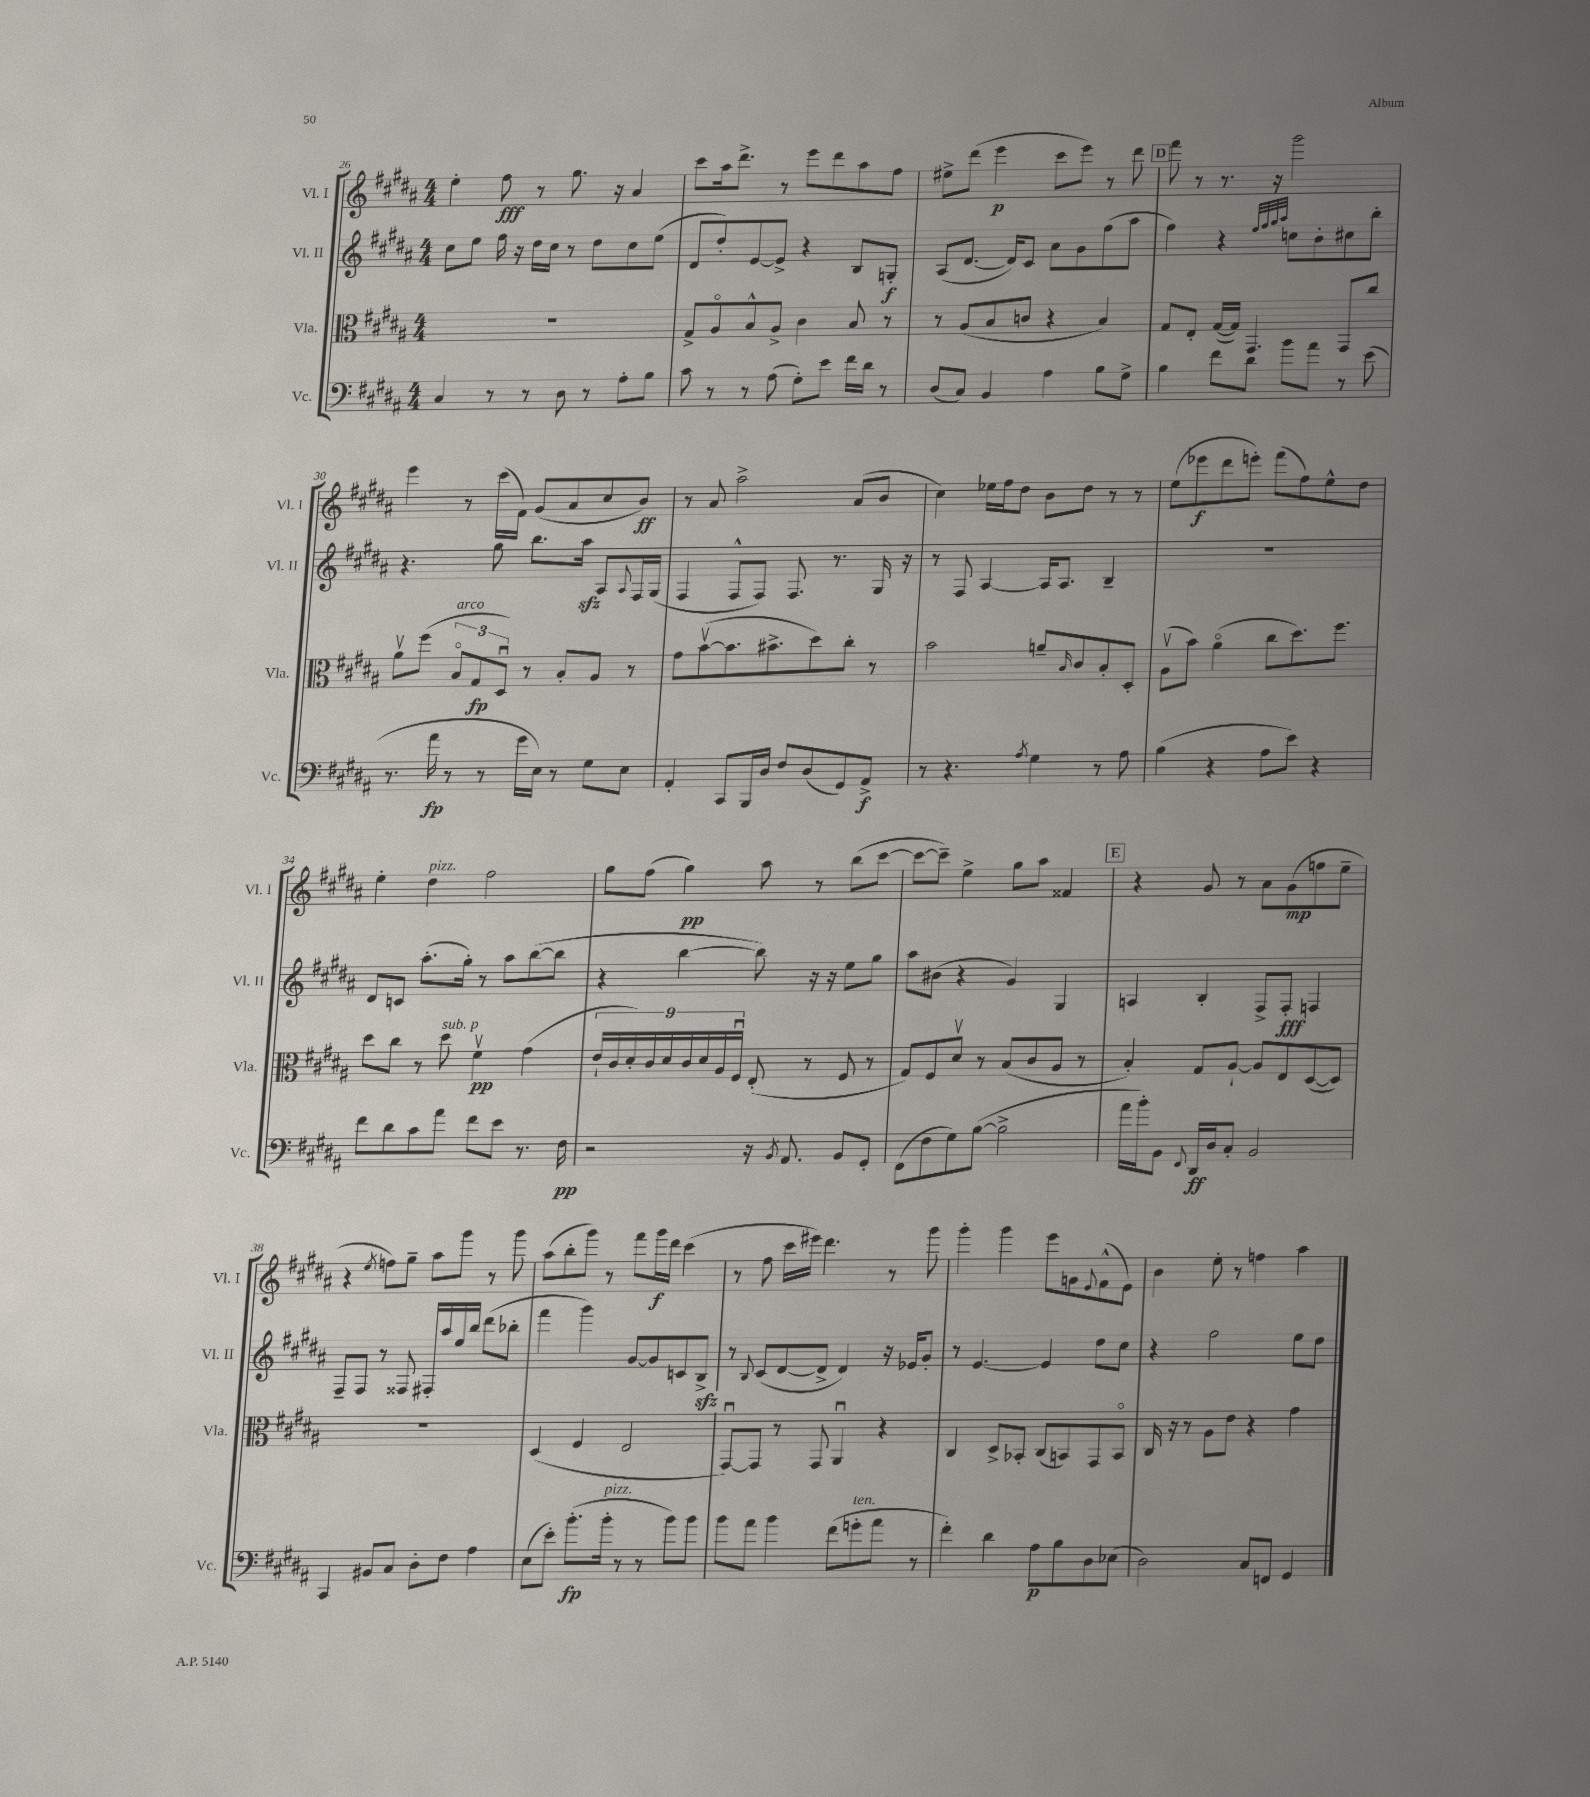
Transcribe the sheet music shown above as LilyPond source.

<<
\new StaffGroup <<
\new Staff = "s0" \with { instrumentName = "Vl. I" shortInstrumentName = "Vl. I" } {
    \clef treble \key b \major \numericTimeSignature \time 4/4
    e''4-. fis''8\fff r8 gis''8. r16 ais'4 |
    cis'''8 ais''16 dis'''8.-> r8 e'''8 dis'''8 ais''8 fis''8 |
    eis''8-> dis'''8( e'''4\p cis'''8 e'''8) r8 dis'''8 |
    \mark \markup { \box "D" } fis'''8 r8 r8. r16 gis'''2 |
    e'''4 r8 cis'''16( fis'16) gis'8( ais'8 cis''8 b'8\ff) |
    r8 ais'8 ais''2-> ais'8( b'8 |
    cis''4) ees''16 fis''16 dis''8 b'8 dis''8 r8 r8 |
    e''8( ees'''8\f dis'''8 e'''8-.) fis'''8( fis''8) e''8-^ dis''8 |
    e''4-. dis''4^\markup { \italic "pizz." } fis''2 |
    gis''8 fis''8( gis''4\pp) ais''8 r8 b''8( cis'''8~ |
    cis'''8~ cis'''8--) e''4-> gis''8 ais''8 fisis'4 |
    \mark \markup { \box "E" } r4 gis'8 r8 ais'8 gis'8\mp( f''8 e''8-- |
    r4 \acciaccatura { e''8 } f''8) gis''8-- ais''8 gis'''8 r8 gis'''8 |
    ais''8( b''8-. gis'''8) r8 fis'''8 gis'''16\f dis'''16 cis'''4( |
    r8 fis''8 cis'''16 eis'''16) dis'''4. r8 gis'''8 |
    gis'''4-. gis'''4 e'''8 g'8 \appoggiatura { e'8 } fis'8-^( e'8) |
    b'4 e''8-. r8 f''4 ais''4 \bar "|." |
}
\new Staff = "s1" \with { instrumentName = "Vl. II" shortInstrumentName = "Vl. II" } {
    \clef treble \key b \major \numericTimeSignature \time 4/4
    cis''8 e''8 fis''16 r16 dis''16 cis''16 r8 dis''8 cis''8 e''8( |
    dis'8 dis''8-.) e'8~ e'8-> r4 b8 g8-.\f |
    ais8( dis'8.~ dis'16) cis'8 ais'8 gis'8 fis''8( ais''8 |
    \mark \markup { \box "D" } fis''4) r4 \grace { e''32 fis''32 gis''32 ais''32 } c''8 b'8-. cis''8 b''8-. |
    r4. gis''8 b''8. ais''16\sfz ais8 \appoggiatura { ais8 } fis16 gis16( |
    fis4 fis8-^ fis8) fis8. r8. gis16 r16 |
    r8 fis8 ais4~ ais16 ais8. b4-- |
    R1 |
    dis'8 c'8 ais''8.-.( gis''16-.) r8 ais''8 b''8~( b''8 |
    r4 b''4~ b''8) r16 r16 e''8 gis''8 |
    ais''8 bis'8( r4 gis'4) gis4 |
    \mark \markup { \box "E" } a4 b4-. fis8-> fis8-.\fff f4 |
    fis8-- fis8 r8 fisis8 fis16-. ais''16 e''16 b''16 dis'''8( bes''8-. |
    fis'''4 gis'''4) gis'8~ gis'8 c'8 b8->\sfz |
    r8 \appoggiatura { b8 } cis'8( dis'8~ dis'8-> dis'4) r16 ees'16 gis'8-. |
    r8 e'4.~ e'4 dis''8 cis''8 |
    r4 fis''2 e''8 dis''8 \bar "|." |
}
\new Staff = "s2" \with { instrumentName = "Vla." shortInstrumentName = "Vla." } {
    \clef alto \key b \major \numericTimeSignature \time 4/4
    R1 |
    gis8-> ais8\flageolet b8-^ ais8-> cis'4 b8 r8 |
    r8 ais8( b8 c'8 r4 b4) |
    \mark \markup { \box "D" } gis8 e8-. gis16~( gis16) gis,4. gis,8 cis''8 |
    ais'8\upbow fis''8( \tuplet 3/2 { b8\flageolet^\markup { \italic "arco" } gis8\fp dis8\downbow) } r8 b8-. ais8 r8 |
    gis'8 b'8~\upbow( b'8. bis'8.-> dis''8) cis''8-. r8 |
    b'2 a'8-- \grace { b16 } cis'8 b8-. dis8-. |
    ais8\upbow( b'8) ais'4\flageolet( cis''8 dis''8.) fis''8. |
    dis''8 cis''8 r8 dis''8^\markup { \italic "sub. p" } fis'4\upbow\pp gis'4( |
    \tuplet 9/8 { e'16-! cis'16 dis'16-.) cis'16 dis'16 cis'16 dis'16 ais16 fis16\downbow } e8-.( r8 fis8 r8 |
    gis8) fis8 dis'8\upbow r8 b8( cis'8 ais8 r8 |
    \mark \markup { \box "E" } b4-.) gis8 ais8~-! ais8 e8 dis8~( dis8) |
    R1 |
    dis4( fis4 e2 |
    gis,8~\downbow) gis,8 r8 gis,8 ais,4\downbow r4 |
    cis4 dis8-> bes,8-. cis8( b,8) gis,8 b,8\flageolet |
    cis16 r16 r8 ais8 e'8 r4 gis'4 \bar "|." |
}
\new Staff = "s3" \with { instrumentName = "Vc." shortInstrumentName = "Vc." } {
    \clef bass \key b \major \numericTimeSignature \time 4/4
    cis4 r8 r8 dis8 r8 ais8-. b8 |
    cis'8 r8 r8 ais8( gis8-.) e'8 fis'16 dis'16 r8 |
    dis8( cis8) b,4 ais4 b8 gis8-> |
    \mark \markup { \box "D" } b4 fis'8 dis'8 b'8 ais'8 r8 e'8( |
    r8. ais'16\fp r8 r8 gis'16 e16) r8 gis8 e8 |
    ais,4-. cis,8 b,,16 dis16 fis8 dis8( gis,8) ais,8->\f |
    r8 r4. \acciaccatura { ais8 } gis4 r8 ais8 |
    b4( r4 ais8 e'8) r4 |
    fis'8 dis'8 cis'8 ais'8 fis'8 e'8 r8. fis16\pp |
    r2 r16 \acciaccatura { b,8 } ais,8. b,8 gis,8-. |
    fis,8( fis8 gis8) b8~( b2-> |
    \mark \markup { \box "E" } ais'16 b'16-.) b,8 \appoggiatura { fis,8 } dis,16\ff dis16 cis8-. b,2 |
    cis,4 bis,8 cis8 dis8-. fis8 ais4 |
    e8( e'8-.) b'8.-.\fp( b'16-.^\markup { \italic "pizz." } r8 r8 b'8) b'8 |
    b'8 ais'8 b'4 fis'8( g'8-.^\markup { \italic "ten." } ais'8 r8 |
    fis'4-.) dis'4 ais8\p b8 dis8 ees8( |
    dis2) cis8 f,8 gis,4 \bar "|." |
}
>>
>>
\layout { \context { \Score currentBarNumber = #26 } }
